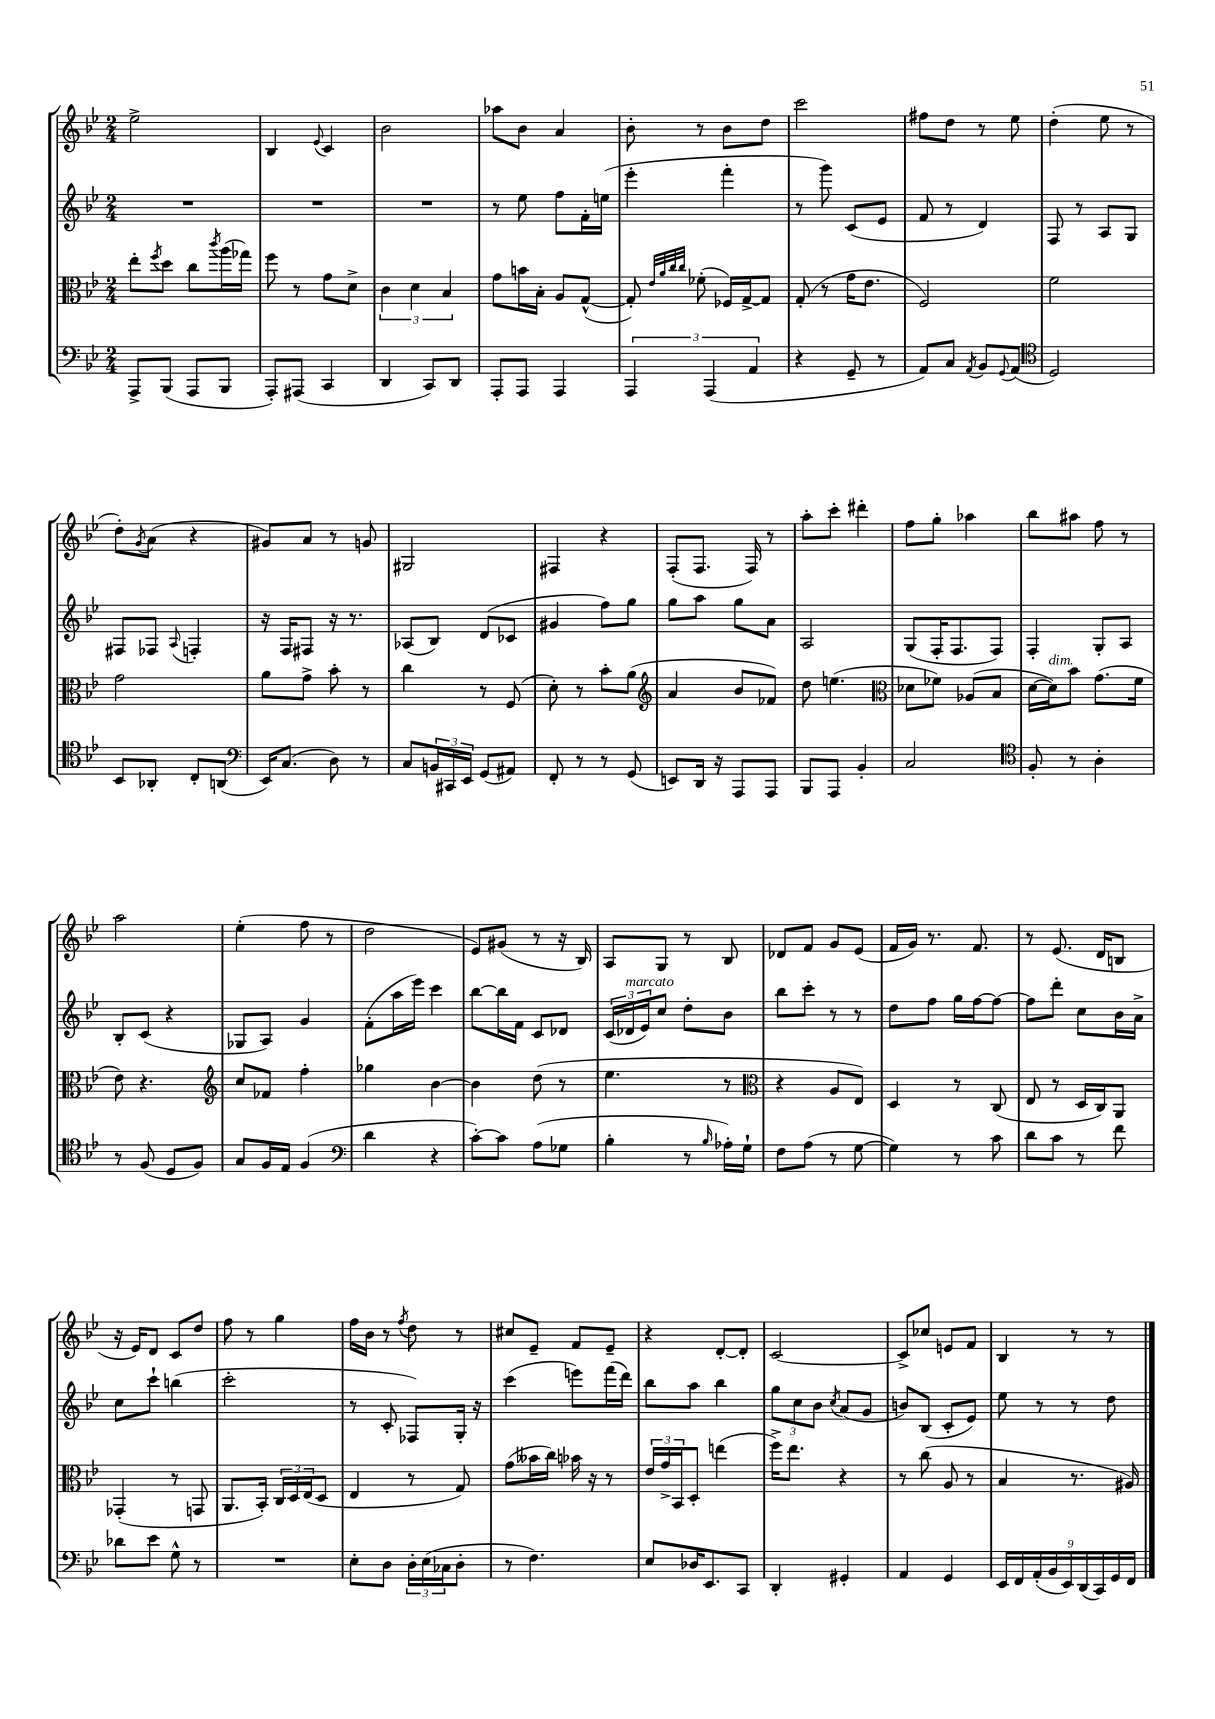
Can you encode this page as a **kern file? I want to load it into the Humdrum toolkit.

**kern	**kern	**kern	**kern
*staff4	*staff3	*staff2	*staff1
*clefF4	*clefC3	*clefG2	*clefG2
*k[b-e-]	*k[b-e-]	*k[b-e-]	*k[b-e-]
*M2/4	*M2/4	*M2/4	*M2/4
8AAA^	8ee-'	2r	2ee-^
.	8qff	.	.
(8BBB-	8dd	.	.
8AAA	8cc	.	.
.	8qccc	.	.
8BBB-	(16aa	.	.
.	16gg-)	.	.
=	=	=	=
8AAA')	8ff	2r	4B-
(8AAA#	8r	.	.
.	.	.	8qqe-
4CC	8g	.	4c
.	8d^	.	.
=	=	=	=
4DD	6c	2r	2b-
.	6d	.	.
8CC)	.	.	.
.	6B-	.	.
8DD	.	.	.
=	=	=	=
8AAA'	8g	8r	8aa-
8AAA	16b	8ee-	8b-
.	16B-'	.	.
4AAA	8A	8ff	4a
.	([8G^^	16f'	.
.	.	(16ee	.
=	=	=	=
6AAA	8G'])	4eee-'	8b-'
.	32qqe-	.	.
.	32qqa	.	.
.	32qqcc	.	.
.	32qqcc	.	.
.	(8f-'	.	8r
(6AAA	.	.	.
.	16F-)	4fff'	8b-
.	[16G^	.	.
6AA	.	.	.
.	8G]	.	8dd
=	=	=	=
4r	(8G'	8r	2ccc
.	8r	8ggg)	.
8GG~	16g	(8c	.
.	8.e-	.	.
8r	.	8e-	.
=	=	=	=
8AA)	2F)	8f	8ff#
8C	.	8r	8dd
8qAA	.	.	.
8BB-	.	4d)	8r
8qqGG	.	.	.
(8AA	.	.	8ee-
=	=	=	=
*clefC4	*	*	*
2D)	2f	8F	(4dd'
.	.	8r	.
.	.	8A	8ee-
.	.	8G	8r
=	=	=	=
8BB-	2g	8F#	8dd')
.	.	.	8qg
8AA-'	.	8F-	(8a
.	.	8qqA	.
8C'	.	4F'	4r
(8AA	.	.	.
=	=	=	=
*clefF4	*	*	*
16EE-)	8a	16r	8g#)
(8.C	.	16F	.
.	8g^	8F#	8a
8D)	8b-'	16r	8r
.	.	8.r	.
8r	8r	.	8g
=	=	=	=
8C	4cc	(8A-	2G#
24BB	.	8B-)	.
24CC#	.	.	.
24EE-	.	.	.
(8GG	8r	(8d	.
8AA#)	(8F	8c-	.
=	=	=	=
8FF'	8d')	4g#	4F#
8r	8r	.	.
8r	8b-'	8ff)	4r
(8GG	(8a	8gg	.
=	=	=	=
*	*clefG2	*	*
8EE)	4a	8gg	(8F'
16DD	.	8aa	8.F
16r	.	.	.
8AAA	8b-	8gg	.
.	.	.	16F)
8AAA	8f-)	8a	8r
=	=	=	=
8BBB-	8dd	2A	8aa'
8AAA	(4.ee	.	8ccc'
4BB-'	.	.	4ddd#'
=	=	=	=
*	*clefC3	*	*
2C	8d-	(8G	8ff
.	8f-)	16F'	8gg'
.	.	8.F	.
.	(8A-	.	4aa-
.	8B-	8F)	.
=	=	=	=
*clefC4	*	*	*
8F'	[16d	4F'	8bb-
.	16d])	.	.
8r	8b-	.	8aa#
4A'	(8.g	8G'	8ff
.	.	8A	8r
.	16f	.	.
=	=	=	=
8r	8e-)	8B-'	2aa
(8F	4.r	(8c	.
8D	.	4r	.
8F)	.	.	.
=	=	=	=
*	*clefG2	*	*
8G	8cc	8G-	(4ee-'
16F	8f-	8A)	.
16E-	.	.	.
(4F	4ff'	4g	8ff
.	.	.	8r
=	=	=	=
*clefF4	*	*	*
4d	4gg-	(8f'	2dd
.	.	16aa	.
.	.	16eee-)	.
4r	[4b-	4ccc	.
=	=	=	=
[8c')	4b-]	[8bb-	8e-)
8c]	.	16bb-]	(8g#
.	.	16f	.
(8A	(8dd	8c	8r
8G-	8r	8d-	16r
.	.	.	16B-)
=	=	=	=
4B-'	4.ee-	(24c	8A
.	.	24d-	.
.	.	24e-)	.
.	.	8cc	8G
8r	.	8dd'	8r
16qqB-	.	.	.
16A-')	8r	8b-	8B-
16G`	.	.	.
=	=	=	=
*	*clefC3	*	*
8F	4r	8bb-	8d-
(8A	.	8ccc'	8f
8r	8A	8r	8g
[8G	8E-)	8r	(8e-
=	=	=	=
4G])	4D	8dd	16f
.	.	.	16g)
.	.	8ff	8.r
8r	8r	16gg	.
.	.	[16ff	8.f
8c	(8C	8ff_	.
=	=	=	=
8d	8E-	8ff]	8r
8c	8r	8ddd'	(8.e-
8r	16D	8cc	.
.	16C)	.	16d
8f	8AA	16b-	8B
.	.	16a^	.
=	=	=	=
8d-	(4GG-'	8cc	16r
.	.	.	16e-)
8e-	.	8ccc`	8d
8G^^	8r	(4bb	8c
8r	8GG	.	8dd
=	=	=	=
2r	8.AA	2ccc'	8ff
.	.	.	8r
.	16BB-')	.	.
.	24C	.	4gg
.	24D	.	.
.	(24E-	.	.
.	8D	.	.
=	=	=	=
8E-'	4E-	8r	16ff
.	.	.	16b-
8D	.	8c'	8r
.	.	.	8qff
24D'	8r	8F-)	8dd
(24E-	.	.	.
24C-	.	.	.
8D'	8G)	16G'	8r
.	.	16r	.
=	=	=	=
8r	(8g	(4ccc	8cc#
4.F)	16b--	.	8e-~
.	16cc)	.	.
.	16b-	8eee)	8f
.	16r	.	.
.	8r	(16fff	8e-~
.	.	16ddd)	.
=	=	=	=
8E-	24e-	8bb-	4r
.	24g^	.	.
.	24BB-	.	.
16D-	8D'	8aa	.
8.EE-	.	.	.
.	(4ee	4bb-	[8d'
8CC	.	.	8d']
=	=	=	=
4DD'	16ff^)	12gg	[2c
.	8.ee-	.	.
.	.	12cc	.
.	.	12b-	.
.	.	8qcc	.
4GG#'	4r	(8a	.
.	.	8g	.
=	=	=	=
4AA	8r	8b)	8c^]
.	(8cc	(8B-	8cc-
4GG	8A	8c'	8e
.	8r	8e-)	8f
=	=	=	=
18EE-	4B-	8ee-	4B-
18FF	.	.	.
(18AA'	.	.	.
.	.	8r	.
18BB-	.	.	.
18EE-)	.	.	.
.	8.r	8r	8r
(18DD	.	.	.
18CC)	.	.	.
.	.	8dd	8r
18GG	.	.	.
.	16A#)	.	.
18FF	.	.	.
==	==	==	==
*-	*-	*-	*-
